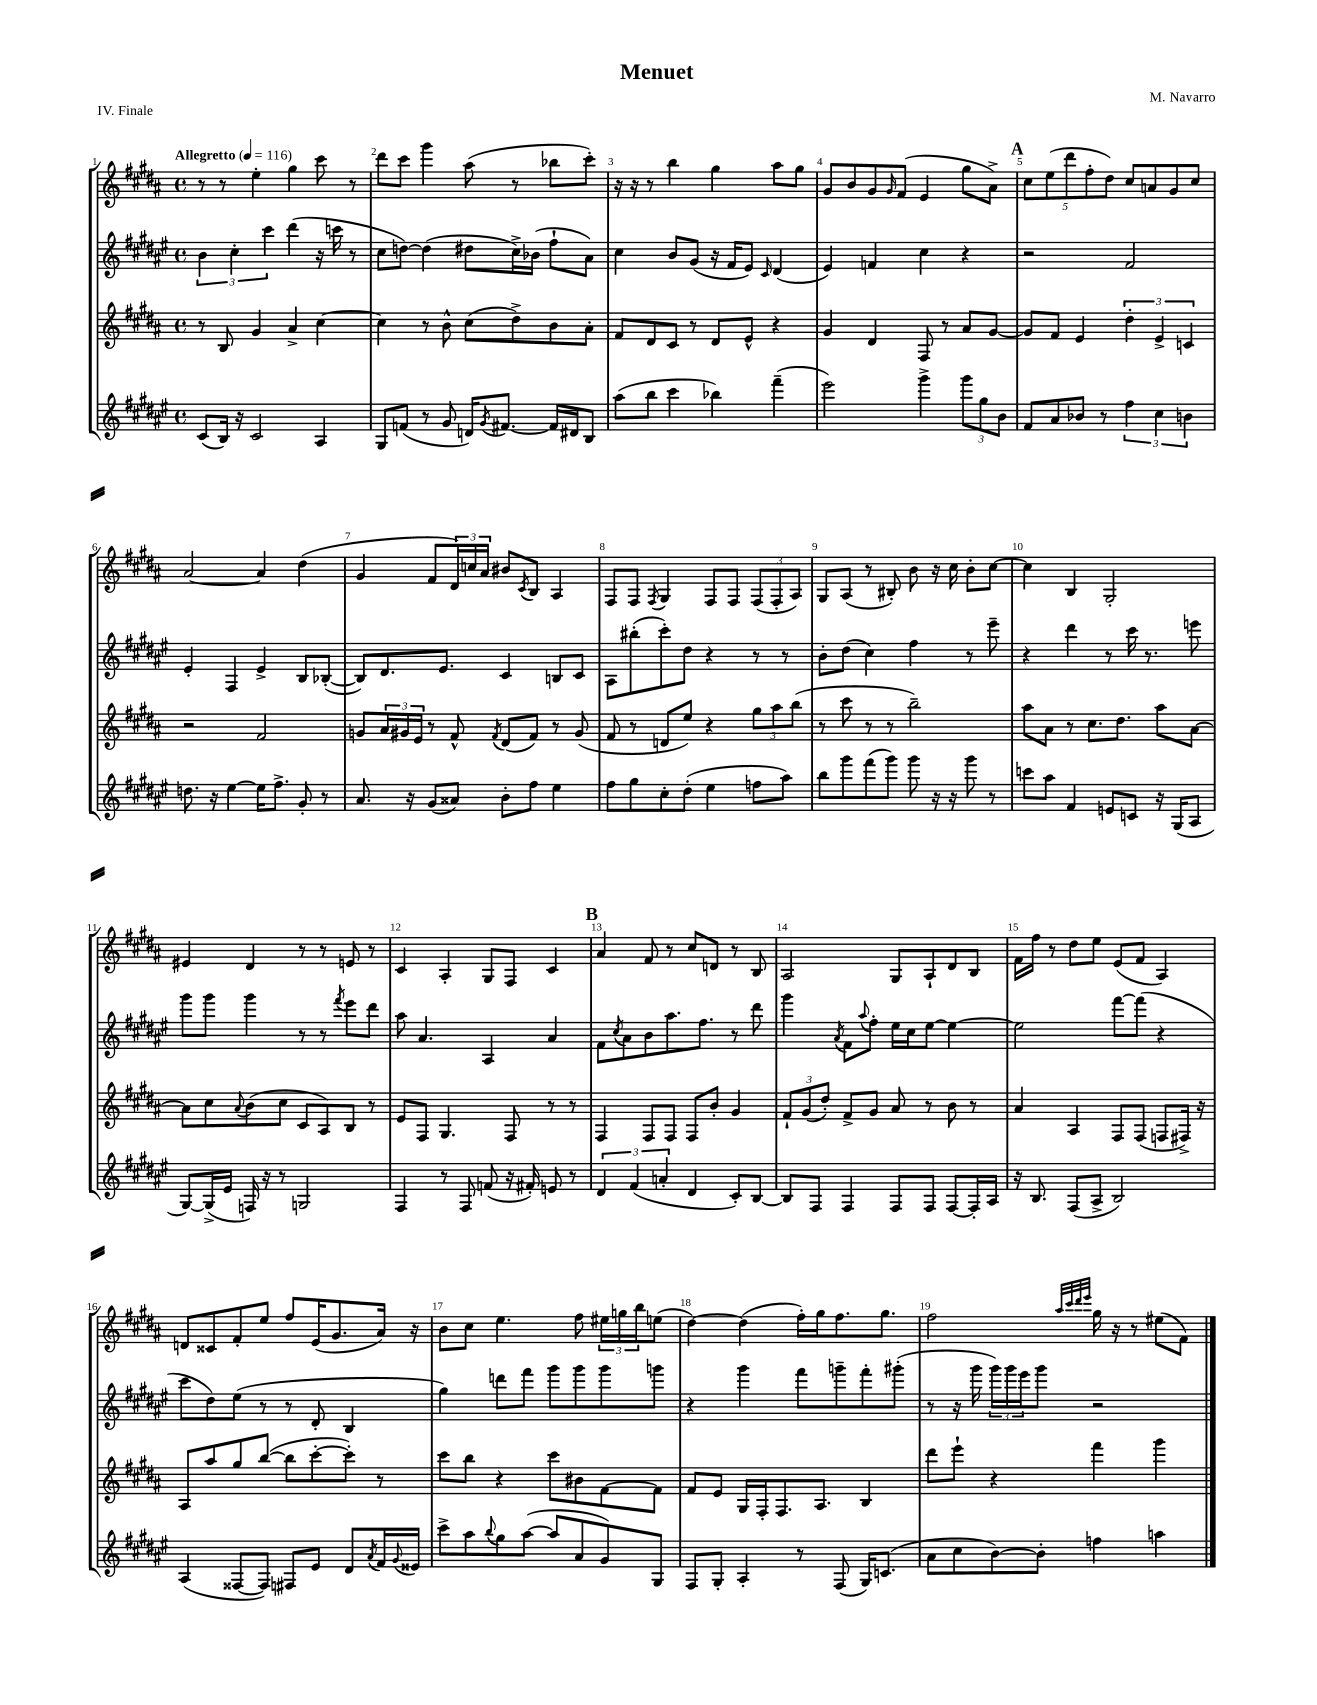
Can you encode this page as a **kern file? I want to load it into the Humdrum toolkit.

**kern	**kern	**kern	**kern
*part4	*part3	*part2	*part1
*staff4	*staff3	*staff2	*staff1
*clefG2	*clefG2	*clefG2	*clefG2
*k[f#c#g#d#a#e#]	*k[f#c#g#d#a#]	*k[f#c#g#d#a#e#]	*k[f#c#g#d#a#]
*M4/4	*M4/4	*M4/4	*M4/4
*met(c)	*met(c)	*met(c)	*met(c)
*MM116	*MM116	*MM116	*MM116
=1	=1	=1	=1
!	!	!	!LO:TX:a:B:t=Allegretto
(8c#/L	8r	6b\	8r
16B/Jk)	8B/	.	8r
.	.	6cc#'\	.
16r	.	.	.
2c#/	4g#/	.	4ee'\
.	.	6ccc#\	.
.	4a#^/	(4ddd#\	4gg#\
4A#/	[4cc#\	16r	8ccc#\
.	.	16cccn\	.
.	.	8r	8r
=2	=2	=2	=2
8G#/L	4cc#\]	8cc#\L	8ddd#\L
(8fn/J	.	[8ddn\J)	8ccc#\J
8r	8r	(4dd\]	4ggg#\
8g#/	8b^^\	.	.
16dn/KL)	(8cc#\L	8dd#X\L	(8aa#\
8qg#/	.	.	.
[8.f#X/J	.	.	.
.	8dd#^\)	16cc#^\L)	8r
.	.	(16b-X\JJ	.
16f#/LL]	8b\	8ff#`\L	8bb-X\L
16d#X/J	.	.	.
8B/J	8a#'\J	8a#\J)	8ccc#'\J)
=3	=3	=3	=3
(8aa#\L	8f#/L	4cc#\	16r
.	.	.	16r
8bb\J	8d#/	.	8r
4ccc#\	8c#/J	8b/L	4bb\
.	8r	(8g#/J	.
4bb-X\)	8d#/L	16r	4gg#\
.	.	16f#/KL	.
.	8e^^/J	8e#/J)	.
.	.	16qqc#/	.
(4fff#~\	4r	(4d#/	8aa#\L
.	.	.	8gg#\J
=4	=4	=4	=4
2eee#\)	4g#/	4e#/)	8g#/L
.	.	.	8b/
.	4d#/	4fn/	8g#/
.	.	.	16qqg#/
.	.	.	(8f#/J
4ggg#^\	8F#/	4cc#\	4e/
.	8r	.	.
12ggg#\L	8a#/L	4r	8gg#\L
12gg#\	.	.	.
.	[8g#/J	.	8a#^\J)
12b\J	.	.	.
!!LO:REH:place=s1:t=A
=5	=5	=5	=5
8f#/L	8g#/L]	2r	10cc#\L
.	.	.	(10ee\
8a#/	8f#/J	.	.
.	.	.	10ddd#\
8b-X/J	4e/	.	.
.	.	.	10ff#'\
8r	.	.	.
.	.	.	10dd#\J)
6ff#\	6dd#'\	2f#/	8cc#/L
.	.	.	8an/
6cc#\	6e^/	.	.
.	.	.	8g#/
6bn\	6cn/	.	.
.	.	.	8cc#/J
!!LO:LB:g=z
=6	=6	=6	=6
8.ddn\	2r	4e#'/	[2a#/
16r	.	.	.
[4ee#\	.	4F#/	.
16ee#\KL]	2f#/	4e#^/	4a#/]
8.ff#^\J	.	.	.
8g#'/	.	8B/L	(4dd#\
8r	.	([8B-X'/J	.
=7	=7	=7	=7
8.a#/	8gn/L	8B-/L])	4g#/
.	24a#/L	8.d#/	.
.	24g#X/	.	.
16r	.	.	.
.	24e/JJ	.	.
(8g#/L	8r	.	8f#/L
.	.	8.e#/J	.
8a##X/J)	8f#^^/	.	24d#/L)
.	.	.	24ccn/
.	.	.	24a#/JJ
.	8qf#/	.	.
8b'\L	(8d#/L	4c#/	8b#X/L
.	.	.	8qc#/
8ff#\J	8f#/J)	.	8B/J
4ee#\	8r	8Bn/L	4A#/
.	(8g#/	8c#/J	.
=8	=8	=8	=8
8ff#\L	8f#/	8A#\L	8F#/L
8gg#\	8r	(8bb#X'\	8F#/J
.	.	.	8qF#/
8cc#'\	8dn/L	8ccc#'\)	4G#/
(8dd#'\J	8ee/J)	8dd#\J	.
4ee#\	4r	4r	8F#/L
.	.	.	8F#/J
8ffn\L	12gg#\L	8r	(12F#/L
.	12aa#\	.	12F#'/
8aa#\J)	.	8r	.
.	(12bb\J	.	12A#/J)
=9	=9	=9	=9
8bb\L	8r	8b'\L	8G#/L
8ggg#\	8ccc#\	(8dd#\J	(8A#/J
(8fff#\	8r	4cc#\)	8r
8ggg#\J)	8r	.	8B#X'/)
8ggg#\	2bb~\)	4ff#\	8b\
16r	.	.	16r
16r	.	.	16cc#\
8ggg#\	.	8r	8b'\L
8r	.	8eee#~\	[8cc#\J
=10	=10	=10	=10
8cccn\L	8aa#\L	4r	4cc#\]
8aa#\J	8a#\J	.	.
4f#/	8r	4ddd#\	4B/
.	8.cc#\L	.	.
8en/L	.	8r	2G#'/
.	8.dd#\J	.	.
8cn/J	.	16ccc#\	.
.	.	8.r	.
16r	8aa#\L	.	.
(16G#/KL	.	.	.
8A#/J	[8a#\J	8eeen\	.
!!LO:LB:g=z
=11	=11	=11	=11
[8G#/L)	8a#\L]	8ggg#\L	4e#X/
(16G#^/L]	8cc#\	8ggg#\J	.
16e#/JJ	.	.	.
.	8qqa#/	.	.
16Fn/)	(8b\	4ggg#\	4d#/
16r	.	.	.
8r	8cc#\J	.	.
2Gn/	8c#/L	8r	8r
.	8A#/)	8r	8r
.	.	8qfff#/	.
.	8B/J	8eee#\L	8en/
.	8r	8ddd#\J	8r
=12	=12	=12	=12
4F#/	8e/L	8aa#\	4c#/
.	8F#/J	4.a#/	.
8r	4.G#/	.	4A#'/
8F#/	.	.	.
(8fn/	.	4A#/	8G#/L
16r	8F#/	.	8F#/J
16f#X'/)	.	.	.
8en/	8r	4a#/	4c#/
8r	8r	.	.
!!LO:REH:place=s1:t=B
=13	=13	=13	=13
6d#/	4F#/	8f#\L	4a#/
.	.	8qcc#/	.
.	.	8a#\	.
(6f#/	.	.	.
.	8F#/L	8b\	8f#/
6an'/	.	.	.
.	8F#/J	8.aa#\	8r
4d#/	8F#/L	.	8cc#/L
.	.	8.ff#\J	.
.	8b'/J	.	8dn/J
8c#'/L)	4g#/	8r	8r
[8B/J	.	8ddd#\	8B/
=14	=14	=14	=14
8B/L]	12f#`/L	4ggg#\	2A#/
.	(12g#/	.	.
8F#/J	.	.	.
.	12dd#'/J)	.	.
.	.	8qa#/	.
4F#/	8f#^/L	8f#\L	.
.	.	8qqaa#/	.
.	8g#/J	8ff#'\J	.
8F#/L	8a#/	16ee#\LL	8G#/L
.	.	16cc#\J	.
8F#/J	8r	[8ee#\J	8A#`/
[8F#/L	8b\	4ee#\_	8d#/
16F#'/L]	8r	.	8B/J
16A#/JJ	.	.	.
=15	=15	=15	=15
16r	4a#/	2ee#\]	16f#\LL
8.B/	.	.	16ff#\JJ
.	.	.	8r
(8F#/L	4A#/	.	8dd#\L
8A#^/J	.	.	8ee\J
2B/)	8F#/L	[8fff#\L	(8e/L
.	(8F#/J	(8fff#\J]	8f#/J
.	8Fn/L	4r	4A#/)
.	16F#X^/Jk)	.	.
.	16r	.	.
!!LO:LB:g=z
=16	=16	=16	=16
(4A#/	8A#/L	8ccc#\L	8dn/L
.	8aa#/	8dd#\)	8c##X/
[8F##X/L	8gg#/	(8ee#\J	8f#'/
8F##/J])	([8bb/J	8r	8ee/J
8F#X/L	8bb\L]	8r	8ff#/L
8e#/J	[8ccc#'\	8d#'/	(16e/K
.	.	.	8.g#/
8d#/L	8ccc#'\J])	4B/	.
8qa#/	.	.	.
16f#/L	8r	.	16a#/Jk)
8qqg#/	.	.	.
16e##X/JJ	.	.	16r
=17	=17	=17	=17
8ccc#^\L	8ccc#\L	4gg#\)	8b\L
8aa#\	8bb\J	.	8cc#\J
8qqbb/	.	.	.
8gg#\	4r	8dddn\L	4.ee\
([8aa#\J	.	8fff#\J	.
8aa#/L]	8ccc#\L	8ggg#\L	.
8a#/	8b#X\	8ggg#\	8ff#\
8g#/)	[8f#\	8ggg#\	24ee#X\LL
.	.	.	24ggn\
.	.	.	24bb\J
8G#/J	8f#\J]	8gggn\J	(8een\J
=18	=18	=18	=18
8F#/L	8f#/L	4r	[4dd#\)
8G#'/J	8e/J	.	.
4A#'/	16G#/LL	4ggg#\	(4dd#\]
.	16F#'/J	.	.
.	8.F#/	.	.
8r	.	8fff#\L	16ff#'\LL)
.	8.A#/J	.	16gg#\J
(8F#/	.	8gggn~\	8.ff#\
16G#/KL)	4B/	8fff#'\	.
(8.cn/J	.	.	8.gg#\J
.	.	(8ggg#X'\J	.
=19	=19	=19	=19
8a#\L	8ddd#\L	8r	2ff#\
8cc#\	8eee`\J	16r	.
.	.	16ggg#\	.
[8b\)	4r	24ggg#\LL)	.
.	.	24ggg#\	.
.	.	24eee#\J	.
8b'\J]	.	8ggg#\J	.
.	.	.	32qqaa#/LLL
.	.	.	32qqccc#/
.	.	.	32qqddd#/
.	.	.	32qqeee/JJJ
4ffn\	4fff#\	2r	16gg#\
.	.	.	16r
.	.	.	8r
4aan\	4ggg#\	.	(8ee#X\L
.	.	.	8f#\J)
==	==	==	==
*-	*-	*-	*-
